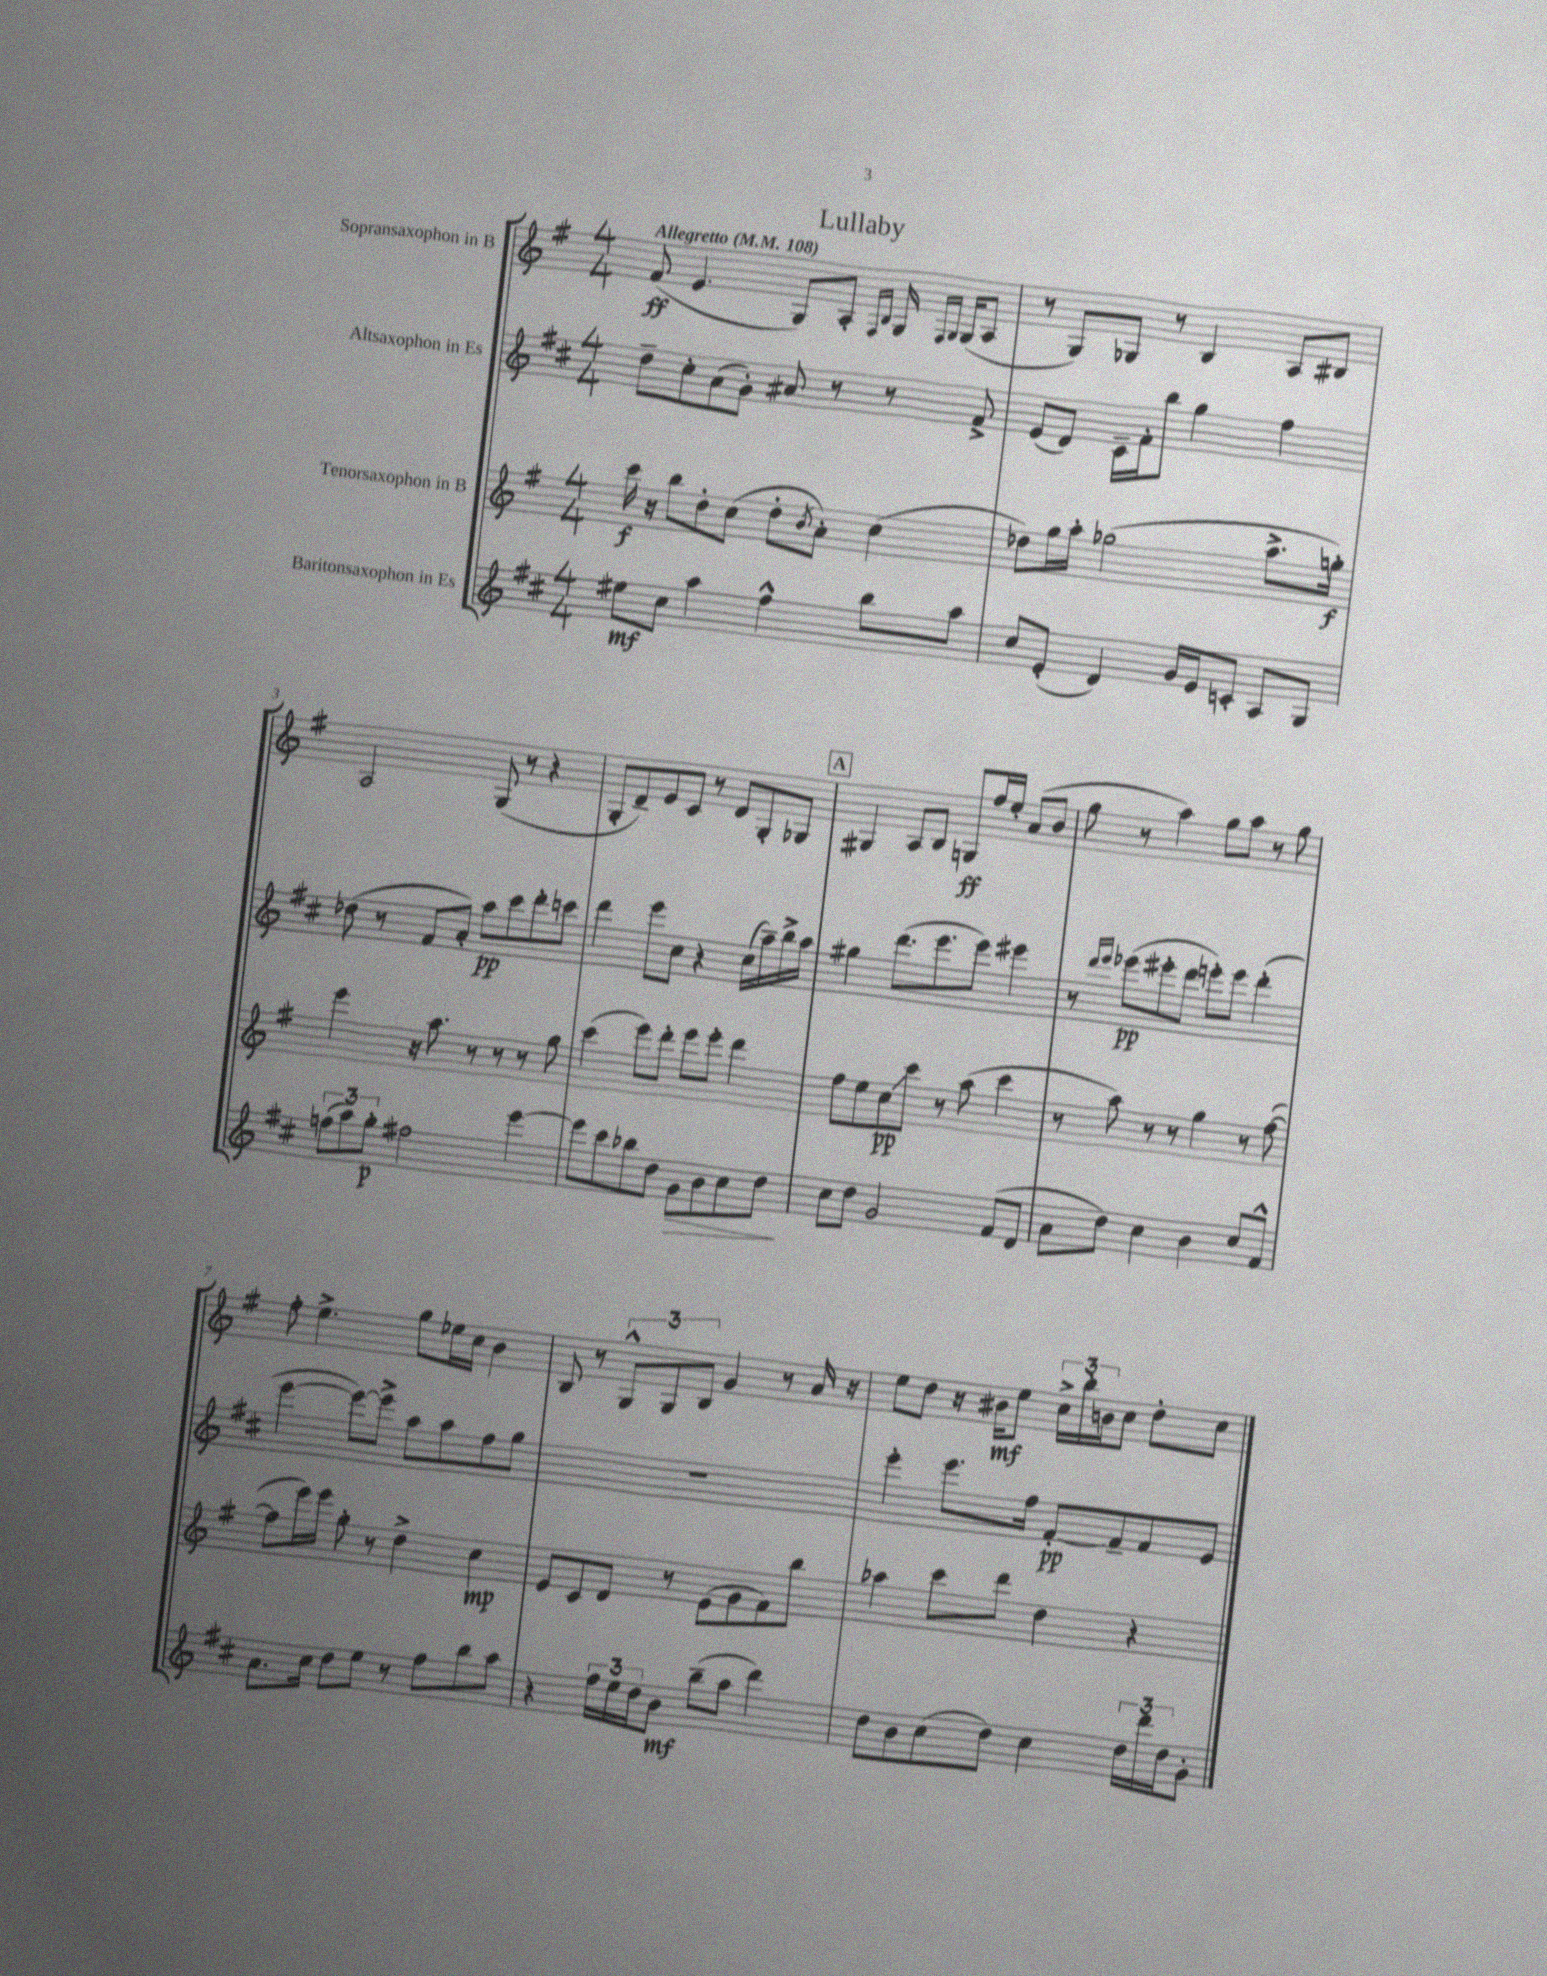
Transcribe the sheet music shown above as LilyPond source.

\header { title = "Lullaby" }
<<
\new StaffGroup <<
\new Staff = "s0" \with { instrumentName = "Sopransaxophon in B" } {
    \clef treble \key g \major \numericTimeSignature \time 4/4 \tempo "Allegretto" 4 = 108
    fis'8\ff( e'4. g8) a8-. \grace { fis16 b16 } g16 \grace { fis16 g16 } g16( a8 |
    r8 g8) ges8 r8 b4 a8 bis8 |
    a2 g8( r8 r4 |
    g8-. d'8--) e'8 c'8 r8 d'8 g8-. ges8 |
    \mark \markup { \box "A" } gis4 a8 b8 g8\ff fis''16 e''16-. a'8( b'8 |
    g''8 r8 a''4) g''8 a''8 r8 g''8 |
    fis''8-. e''4.-> g''8 ees''16 c''16 b'4 |
    b8 r8 \tuplet 3/2 { g8-^ g8 b8 } g'4 r8 a'16 r16 |
    e''8 d''8 r16 bis'16\mf e''8 \tuplet 3/2 { c''16-> b''16-. b'16 } c''8 d''8-. c''8 \bar "|." |
}
\new Staff = "s1" \with { instrumentName = "Altsaxophon in Es" } {
    \clef treble \key d \major \numericTimeSignature \time 4/4
    d''8-- cis''8-. a'8( g'8-.) ais'8 r8 r8 fis'8-> |
    e'8( d'8) cis'16-- fis'16-. b''8 g''4 fis''4 |
    des''8( r8 fis'8 a'8-.) a''8\pp cis'''8 d'''8-. c'''8 |
    d'''4 e'''8 cis''8 r4 cis''16( a''16--) b''16-> a''16 |
    \mark \markup { \box "A" } gis''4 d'''8.( e'''8. e'''8) eis'''4 |
    r8 \grace { d'''16 e'''16 } ees'''8\pp( eis'''8-. d'''8 e'''8-.) e'''8 d'''4-.( |
    e'''4~ e'''8~) e'''8-> a''8 a''8 fis''8 g''8 |
    R1 |
    e'''4-. e'''8. fis''16 fis'8~-.\pp fis'8-- fis'8 e'8 \bar "|." |
}
\new Staff = "s2" \with { instrumentName = "Tenorsaxophon in B" } {
    \clef treble \key g \major \numericTimeSignature \time 4/4
    c'''16\f r16 b''8 d''8-. c''8( d''8-. \acciaccatura { b'8 } a'8-.) c''4( |
    des''8) g''16 a''16-. ges''2( a''8.-> g''16-.\f) |
    e'''4 r16 a''8. r8 r8 r8 g''8 |
    c'''4( e'''8) d'''8-. e'''8 e'''8-. d'''4 |
    \mark \markup { \box "A" } fis''8 e''8 c''8\glissando\pp c'''8 r8 a''8( c'''4 |
    r8 a''8) r8 r8 g''4 r8 fis''8~( |
    fis''8 e'''16) e'''16 g''8-. r8 d''4-> c''4\mp |
    e'8 c'8 d'8 r8 e'8( g'8 fis'8) b''8 |
    aes''4 c'''8 d'''8 d''4 r4 \bar "|." |
}
\new Staff = "s3" \with { instrumentName = "Baritonsaxophon in Es" } {
    \clef treble \key d \major \numericTimeSignature \time 4/4
    eis''8\mf cis''8 a''4 fis''4-^ b''8 a''8 |
    cis''8 e'8-.( d'4) g'16 e'16 c'8-. a8 g8 |
    \tuplet 3/2 { f''8( a''8) g''8-.\p } fis''2 e'''4~ |
    e'''8 cis'''8 bes''8 d''8 g'8\> b'8 cis''8 d''8\! |
    \mark \markup { \box "A" } cis''8 d''8 g'2 fis'8( d'8 |
    a'8 d''8) cis''4 b'4 cis''8 fis'8-^ |
    a'8. cis''16 d''8 e''8 r8 fis''8 b''8 a''8 |
    r4 \tuplet 3/2 { fis''16 e''16 d''16 } b'8\mf b''8--( a''8 d'''4) |
    d''8 b'8 cis''8( d''8) cis''4 \tuplet 3/2 { d''16 d'''16 d''16 } g'8-. \bar "|." |
}
>>
>>
